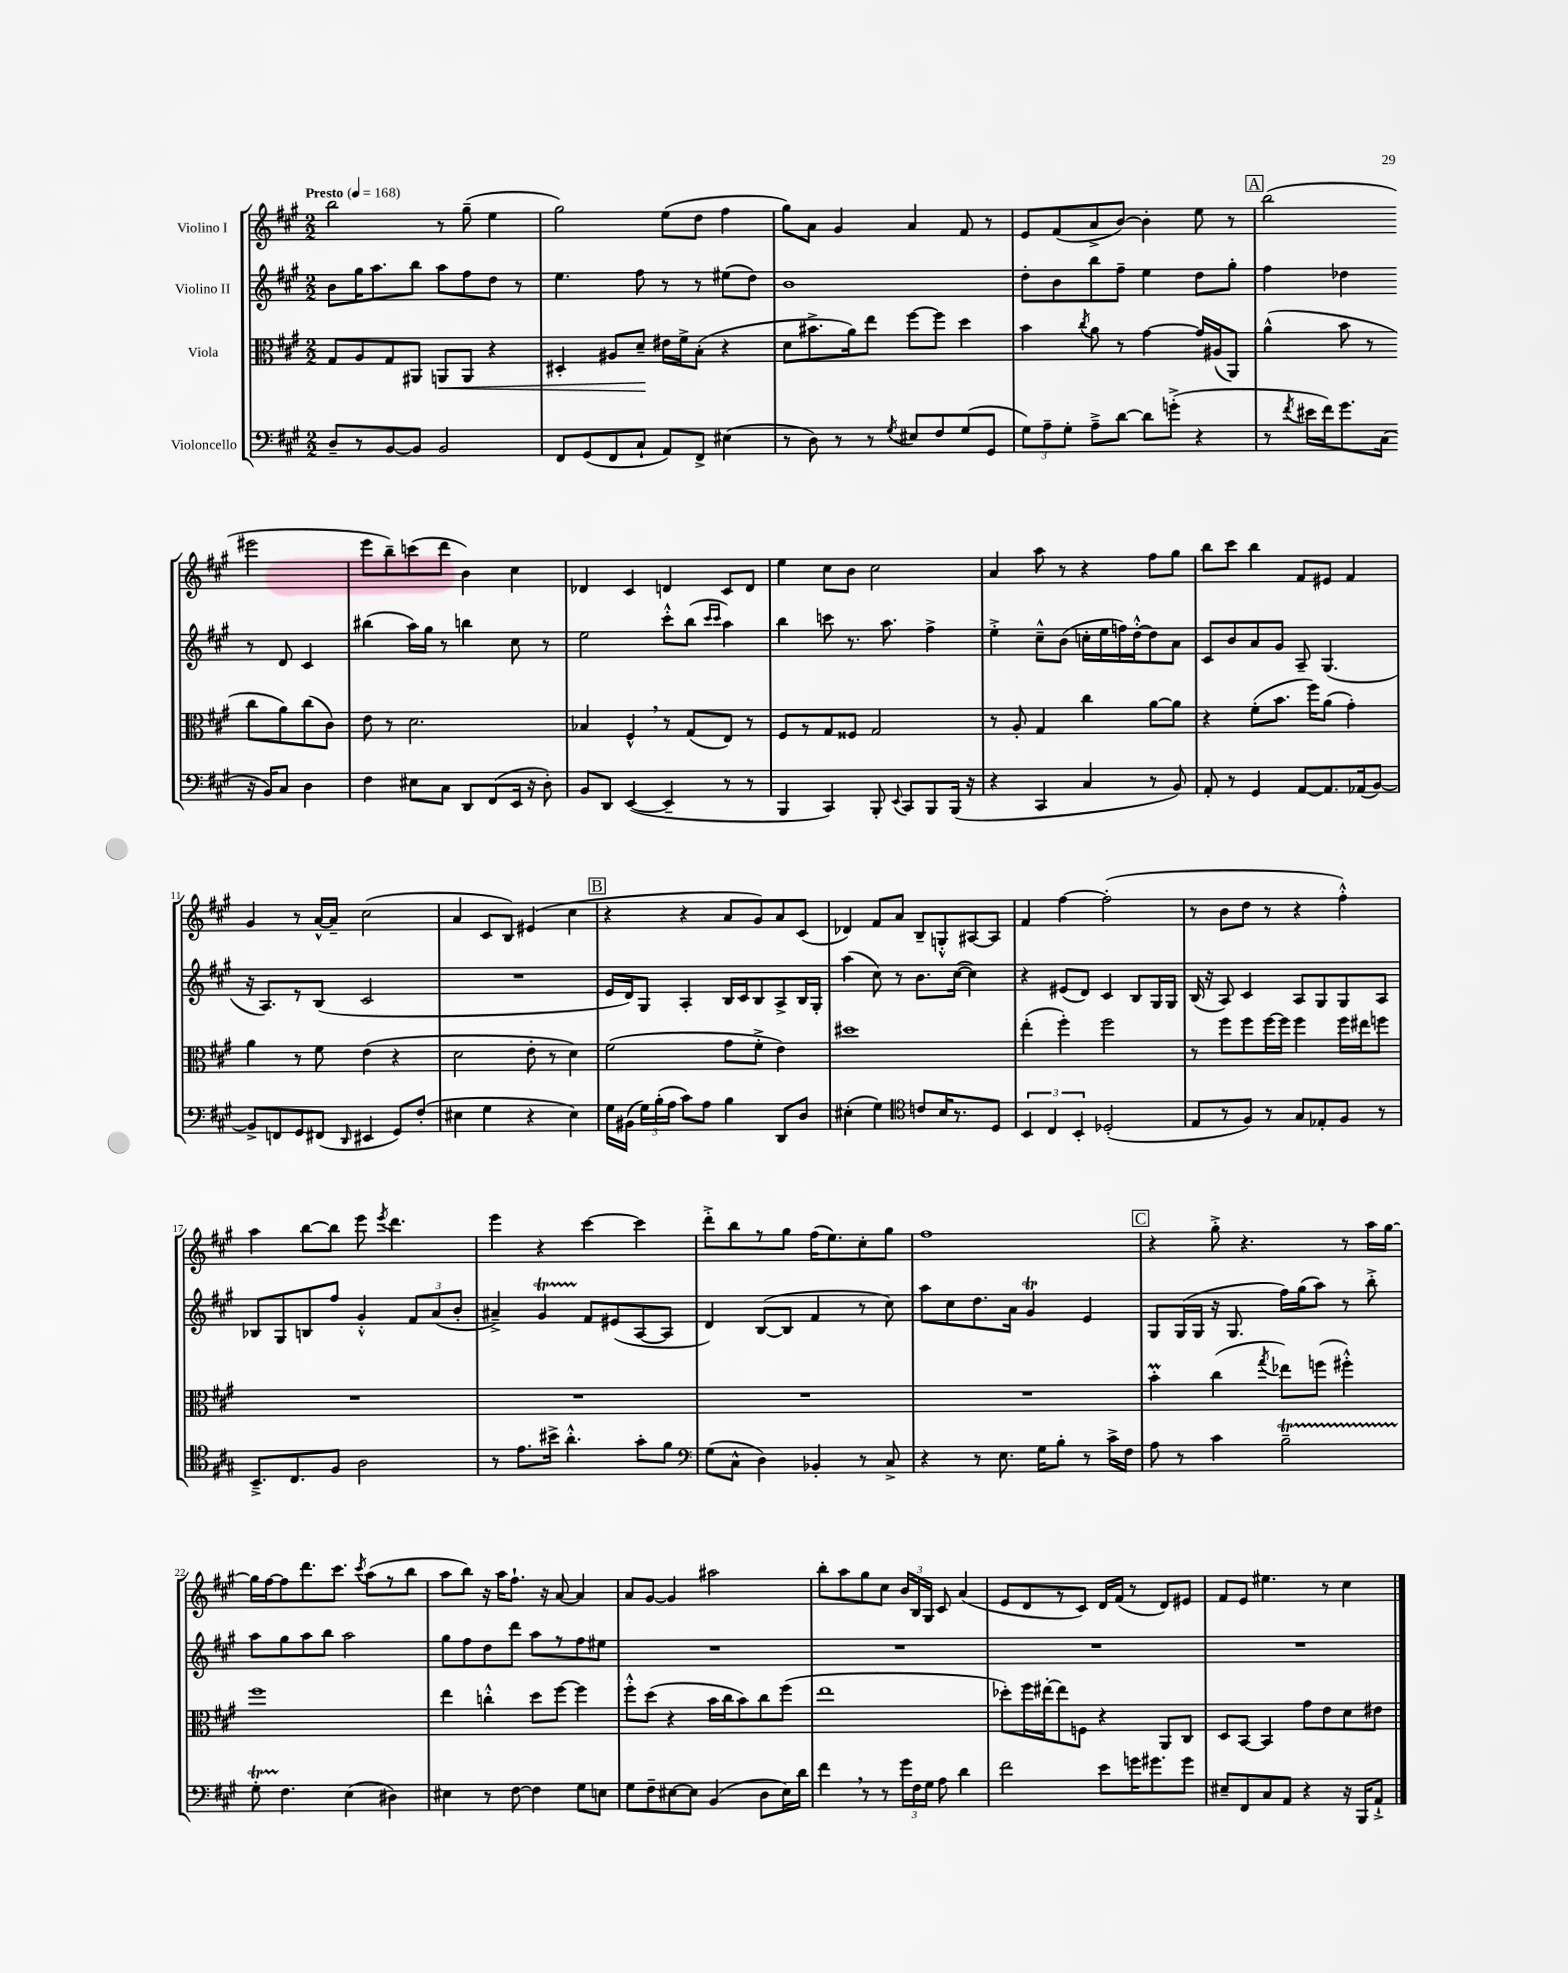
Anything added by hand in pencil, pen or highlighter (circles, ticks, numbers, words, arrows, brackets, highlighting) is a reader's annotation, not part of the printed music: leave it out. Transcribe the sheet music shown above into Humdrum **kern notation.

**kern	**kern	**dynam	**kern	**kern
*part4	*part3	*part3	*part2	*part1
*staff4	*staff3	*staff3	*staff2	*staff1
*I"Violoncello	*I"Viola	*	*I"Violino II	*I"Violino I
*clefF4	*clefC3	*	*clefG2	*clefG2
*k[f#c#g#]	*k[f#c#g#]	*	*k[f#c#g#]	*k[f#c#g#]
*M2/2	*M2/2	*	*M2/2	*M2/2
*MM168	*MM168	*	*MM168	*MM168
=1	=1	=1	=1	=1
!	!	!	!	!LO:TX:a:B:t=Presto
8D~/L	8G#/L	.	8b\L	2bb\
8r	8A/	.	16gg#\K	.
.	.	.	8.aa\	.
[8BB/	8G#/	.	.	.
8BB/J]	8AA#X/J	.	8bb\J	.
!	!	!LO:HP:b	!	!
2BB/	8AAn/L	<	8aa\L	8r
.	8AA/J	.	8ff#\	(8gg#~\
.	4r	.	8dd\J	4ee\
.	.	.	8r	.
=2	=2	=2	=2	=2
8FF#/L	4D#X'/	.	4.ee\	2gg#\)
(8GG#/	.	.	.	.
8FF#/	8A#X/L	.	.	.
8C#`/J	8d~/J	.	8ff#\	.
8AA/L)	16e#X\LL	[	8r	(8ee\L
.	16f#^\J	.	.	.
8FF#^/J	(8B'\J	.	8r	8dd\J
(4E#X\	4r	.	(8ee#X\L	4ff#\
.	.	.	8dd\J)	.
=3	=3	=3	=3	=3
8r	8d\L	.	1b	8gg#\L)
8D\)	8.b#X^\	.	.	8a\J
8r	.	.	.	4g#/
.	16a\k)	.	.	.
8r	8ee\J	.	.	.
8qG#/	.	.	.	.
8E#X/L	[8ff#\L	.	.	4a/
8F#/	8ff#\J]	.	.	.
(8G#/	4dd\	.	.	8f#/
8GG#/J	.	.	.	8r
=4	=4	=4	=4	=4
12G#\L)	4b\	.	8dd'\L	8e/L
12A~\	.	.	.	.
.	.	.	8b\	(8f#/
12G#'\J	.	.	.	.
.	8qcc#/	.	.	.
8A~^\L	8a\	.	8bb\	8a^/
[8d\J	8r	.	8ff#~\J	[8b/J)
8d\L]	[4g#\	.	4ee\	4b'\]
(8gn'^\J	.	.	.	.
4r	16g#/LL]	.	8dd\L	8ee\
.	(16A#X/J	.	.	.
.	8AA/J)	.	8gg#'\J	8r
!!LO:REH:place=s1:t=A
=5	=5	=5	=5	=5
8r	(4a^^\	.	4ff#\	(2bb\
8qf#/	.	.	.	.
16e#X\LL	.	.	.	.
16f#\J)	.	.	.	.
8.g#\	8b\	.	4dd-X\	.
.	8r	.	.	.
(16C#\Jk	.	.	.	.
16r	8cc#\L	.	8r	2eee#X\
16BB/KL)	.	.	.	.
8C#/J	8a\)	.	8d/	.
4D\	(8cc#\	.	4c#/	.
.	8c#\J)	.	.	.
!!LO:LB:g=z
=6	=6	=6	=6	=6
4F#\	8e\	.	(4bb#X\	8eee\L
.	8r	.	.	8bb~\)
8E#X\L	2.d\	.	16aa\LL)	(8cccn\
.	.	.	16gg#\JJ	.
8C#\J	.	.	8r	8ddd\J
8DD/L	.	.	4bbn\	4b\)
(8FF#/	.	.	.	.
16EE/Jk	.	.	8cc#\	4cc#\
16r	.	.	.	.
8D'\)	.	.	8r	.
=7	=7	=7	=7	=7
8BB/L	4B-X/	.	2ee\	4d-X/
8DD/J	.	.	.	.
([4EE/	4F#^^,/	.	.	4c#/
4EE~/]	8r	.	8ccc#'^^\L	4dn/
.	(8G#/L	.	(8bb\J	.
.	.	.	16qqccc#/LL	.
.	.	.	16qqccc#/JJ	.
8r	8E/J)	.	4aa\)	8c#/L
8r	8r	.	.	8d/J
=8	=8	=8	=8	=8
4BBB/	8F#/L	.	4bb\	4ee\
.	8r	.	.	.
4CC#/)	8G#/	.	8cccn\	8cc#\L
.	8F##X/J	.	8.r	8b\J
8BBB'/	2G#/	.	.	2cc#\
.	.	.	8.aa\	.
8qqEE/	.	.	.	.
8CC#/L	.	.	.	.
8BBB/	.	.	4ff#^\	.
(16BBB/Jk	.	.	.	.
16r	.	.	.	.
=9	=9	=9	=9	=9
4r	8r	.	4ee'^\	4a/
.	8A'/	.	.	.
4CC#/	4G#/	.	8cc#~^^\L	8aa\
.	.	.	(8b\J	8r
4C#/	4cc#\	.	16ccn'\LL	4r
.	.	.	16ee\	.
.	.	.	16ffn\)	.
.	.	.	[16dd'^^\J	.
8r	[8a\L	.	8dd\]	8ff#\L
8BB/)	8a\J]	.	8a\J	8gg#\J
=10	=10	=10	=10	=10
8AA'/	4r	.	8c#/L	8bb\L
8r	.	.	8b/	8ccc#\J
4GG#/	(8f#'\L	.	8a/	4bb\
.	8.b\J	.	8g#/J	.
[8AA/L	.	.	8A~/	8f#/L
.	16ff#\KL)	.	.	.
8.AA/]	(8a\J	.	(4.G#/	8e#X/J
.	4g#'\)	.	.	4f#/
(16AA-X/k	.	.	.	.
[8BB/J)	.	.	.	.
!!LO:LB:g=z
=11	=11	=11	=11	=11
8BB^/L]	4a\	.	16r	4g#/
.	.	.	8.A/L)	.
8FFn/	.	.	.	.
8GG#/	8r	.	8r	8r
(8FF#X/J	8f#\	.	(8B/J	[16a^^/LL
.	.	.	.	16a~/JJ]
16qqDD/	.	.	.	.
4EE#X/	(4e\	.	2c#/	(2cc#\
8GG#/L)	4r	.	.	.
(8F#'/J	.	.	.	.
=12	=12	=12	=12	=12
4E#X\	2d\	.	1r	4a/
4G#\	.	.	.	8c#/L
.	.	.	.	8B/J)
4r	8e'\	.	.	(4e#X/
.	8r	.	.	.
4E#\)	4d\)	.	.	4cc#\
!!LO:REH:place=s1:t=B
=13	=13	=13	=13	=13
16G#\LL	(2f#\	.	16e/LL	4r
(16BB#X\JJ	.	.	16d/J)	.
24G#\LL)	.	.	8G#/J	.
(24B'\	.	.	.	.
24A\JJ	.	.	.	.
8c#\L)	.	.	4A'/	4r
8A\J	.	.	.	.
4B\	8g#\L	.	16B/LL	8a/L
.	.	.	16c#/J	.
.	8f#'^\J	.	8B/	8g#/)
8DD/L	4e\)	.	8A^/	8a/
8D/J	.	.	16B/L	(8c#/J
.	.	.	16G#'/JJ	.
=14	=14	=14	=14	=14
(4E#X'\	1dd#X	.	(4aa\	4d-X/)
4G#\)	.	.	8cc#\)	8f#/L
.	.	.	8r	8a/J
*clefC4	*	*	*	*
8cn/L	.	.	8.b\L	8B~/L
16B/K	.	.	.	8Gn'^^/
8.r	.	.	([16cc#\Jk	.
.	.	.	4cc#\])	[8A#X/
8D/J	.	.	.	8A#/J]
=15	=15	=15	=15	=15
6BB/	(4ee'\	.	4r	4f#/
6C#/	.	.	.	.
.	4ff#'\)	.	(8e#X/L	[4ff#\
6BB'/	.	.	.	.
.	.	.	8d/J)	.
(2D-X'/	2ff#\	.	4c#/	(2ff#'\]
.	.	.	8B/L	.
.	.	.	16G#/L	.
.	.	.	16G#/JJ	.
=16	=16	=16	=16	=16
8E/L	8r	.	(16B/	8r
.	.	.	16r	.
8r	8ff#\L	.	8A/)	8b\L
8F#/J)	8ff#\	.	4c#/	8dd\J
8r	[16ff#\L	.	.	8r
.	16ff#\JJ]	.	.	.
8G#/L	4ff#\	.	8A/L	4r
8E-X'/	.	.	8G#/	.
8F#/J	16ff#\LL	.	8G#/	4ff#'^^\)
.	16ee#X\J	.	.	.
8r	8ffn\J	.	8A/J	.
!!LO:LB:g=z
=17	=17	=17	=17	=17
8.BB~^/L	1r	.	8B-X/L	4aa\
.	.	.	8G#/	.
8.C#/	.	.	.	.
.	.	.	8Bn/	[8bb\L
8F#/J	.	.	8ff#/J	8bb\J]
2A\	.	.	4g#'^^/	8eee\
.	.	.	.	8qeee/
.	.	.	.	4.ddd\
.	.	.	12f#/L	.
.	.	.	(12a/	.
.	.	.	12b'/J	.
=18	=18	=18	=18	=18
8r	1r	.	4a#X~^/)	4eee\
8.e\L	.	.	.	.
.	.	.	4g#t/	4r
16b#X^\Jk	.	.	.	.
4.a'^^\	.	.	.	.
.	.	.	8f#/L	[4ccc#\
.	.	.	(8e#X/	.
8g#'\L	.	.	[8A/	4ccc#\]
8f#\J	.	.	8A/J]	.
=19	=19	=19	=19	=19
*clefF4	*	*	*	*
(8G#\L	1r	.	4d/)	8ddd'^\L
8C#^^\J	.	.	.	8bb\
4D\)	.	.	([8B/L	8r
.	.	.	8B/J]	8gg#\J
4BB-X'/	.	.	4f#/	(16ff#\KL
.	.	.	.	8.ee\)
8r	.	.	8r	8cc#'\
8C#^/	.	.	8cc#\)	8gg#\J
=20	=20	=20	=20	=20
4r	1r	.	8aa\L	1ff#
.	.	.	8cc#\	.
8r	.	.	8.dd\	.
8.E\	.	.	.	.
.	.	.	16a\Jk	.
.	.	.	4g#t/	.
16G#\KL	.	.	.	.
8B'\J	.	.	.	.
8r	.	.	4e/	.
16c#^\LL	.	.	.	.
16F#\JJ	.	.	.	.
!!LO:REH:place=s1:t=C
=21	=21	=21	=21	=21
8A\	4bM'\	.	8G#/L	4r
8r	.	.	(16G#/L	.
.	.	.	16G#/JJ	.
4c#\	(4cc#\	.	16r	8gg#'^\
.	.	.	8.G#/	.
.	.	.	.	4.r
.	8qgg#/	.	.	.
2BT~\	8ee-X\L)	.	16ff#\LL)	.
.	.	.	(16gg#\J	.
.	(8ffn\J	.	8aa\J)	.
.	4ff#X'^^\)	.	8r	8r
.	.	.	8bb'^\	16aa\LL
.	.	.	.	[16gg#\JJ
!!LO:LB:g=z
=22	=22	=22	=22	=22
8G#TTT'\	1ff#	.	8aa\L	16gg#\LL]
.	.	.	.	[16ff#\J
4.F#\	.	.	8gg#\	8ff#\]
.	.	.	8aa\	8.ddd\
.	.	.	8bb\J	.
.	.	.	.	8.ccc#\J
(4E\	.	.	2aa\	.
.	.	.	.	8qccc#/
.	.	.	.	(8aa\L
4D#X\)	.	.	.	8r
.	.	.	.	8bb\J
=23	=23	=23	=23	=23
4E#X\	4ee\	.	8gg#\L	8aa\L
.	.	.	8ff#\	8bb\J)
8r	4ccn'^^\	.	8dd\	16r
.	.	.	.	16aa\KL
[8F#\	.	.	8ddd\J	8.ff#`\J
4F#\]	8dd\L	.	8aa\L	.
.	.	.	.	16r
.	[8ff#\J	.	8r	[8a/
8G#\L	4ff#\]	.	8ff#\	4a/]
8En\J	.	.	8ee#X\J	.
=24	=24	=24	=24	=24
8G#\L	8ff#'^^\L	.	1r	8a/L
8F#~\	(8dd\J	.	.	[8g#/J
[8E#X\	4r	.	.	4g#/]
8E#\J]	.	.	.	.
(4BB/	16b\LL	.	.	2aa#X\
.	16cc#\J	.	.	.
.	8b\)	.	.	.
8D\L	8cc#\	.	.	.
16E#\L)	(8ff#\J	.	.	.
16d\JJ	.	.	.	.
=25	=25	=25	=25	=25
4f#,\	1ee	.	1r	8bb'\L
.	.	.	.	8aa\
8r	.	.	.	8gg#\
8r	.	.	.	8cc#\J
24g#\LL	.	.	.	24b/LL
24F#\	.	.	.	24B/
24G#\JJ	.	.	.	24G#/JJ
8A\	.	.	.	8c#/
4d\	.	.	.	(4a/
=26	=26	=26	=26	=26
2f#\	8dd-X'\L)	.	1r	8e/L
.	16ff#\L	.	.	8d/
.	[16ee#X'\J	.	.	.
.	8ee#\]	.	.	8r
.	8Fn\J	.	.	8c#/J)
8e\L	4r	.	.	16d/LL
.	.	.	.	(16f#/JJ
16gn\K	.	.	.	8r
8.g#X\	.	.	.	.
.	8AA/L	.	.	8d/L)
8g#\J	8C#/J	.	.	8e#X/J
=27	=27	=27	=27	=27
8E#X~/L	8D/L	.	1r	8f#/L
8FF#/	[8BB/J	.	.	8e/J
8C#/	4BB/]	.	.	4.ee#X\
8AA/J	.	.	.	.
4r	8g#\L	.	.	.
.	8e\	.	.	8r
16r	8d\	.	.	4cc#\
16BBB/KL	.	.	.	.
8AA`^/J	8e#X\J	.	.	.
==	==	==	==	==
*-	*-	*-	*-	*-
